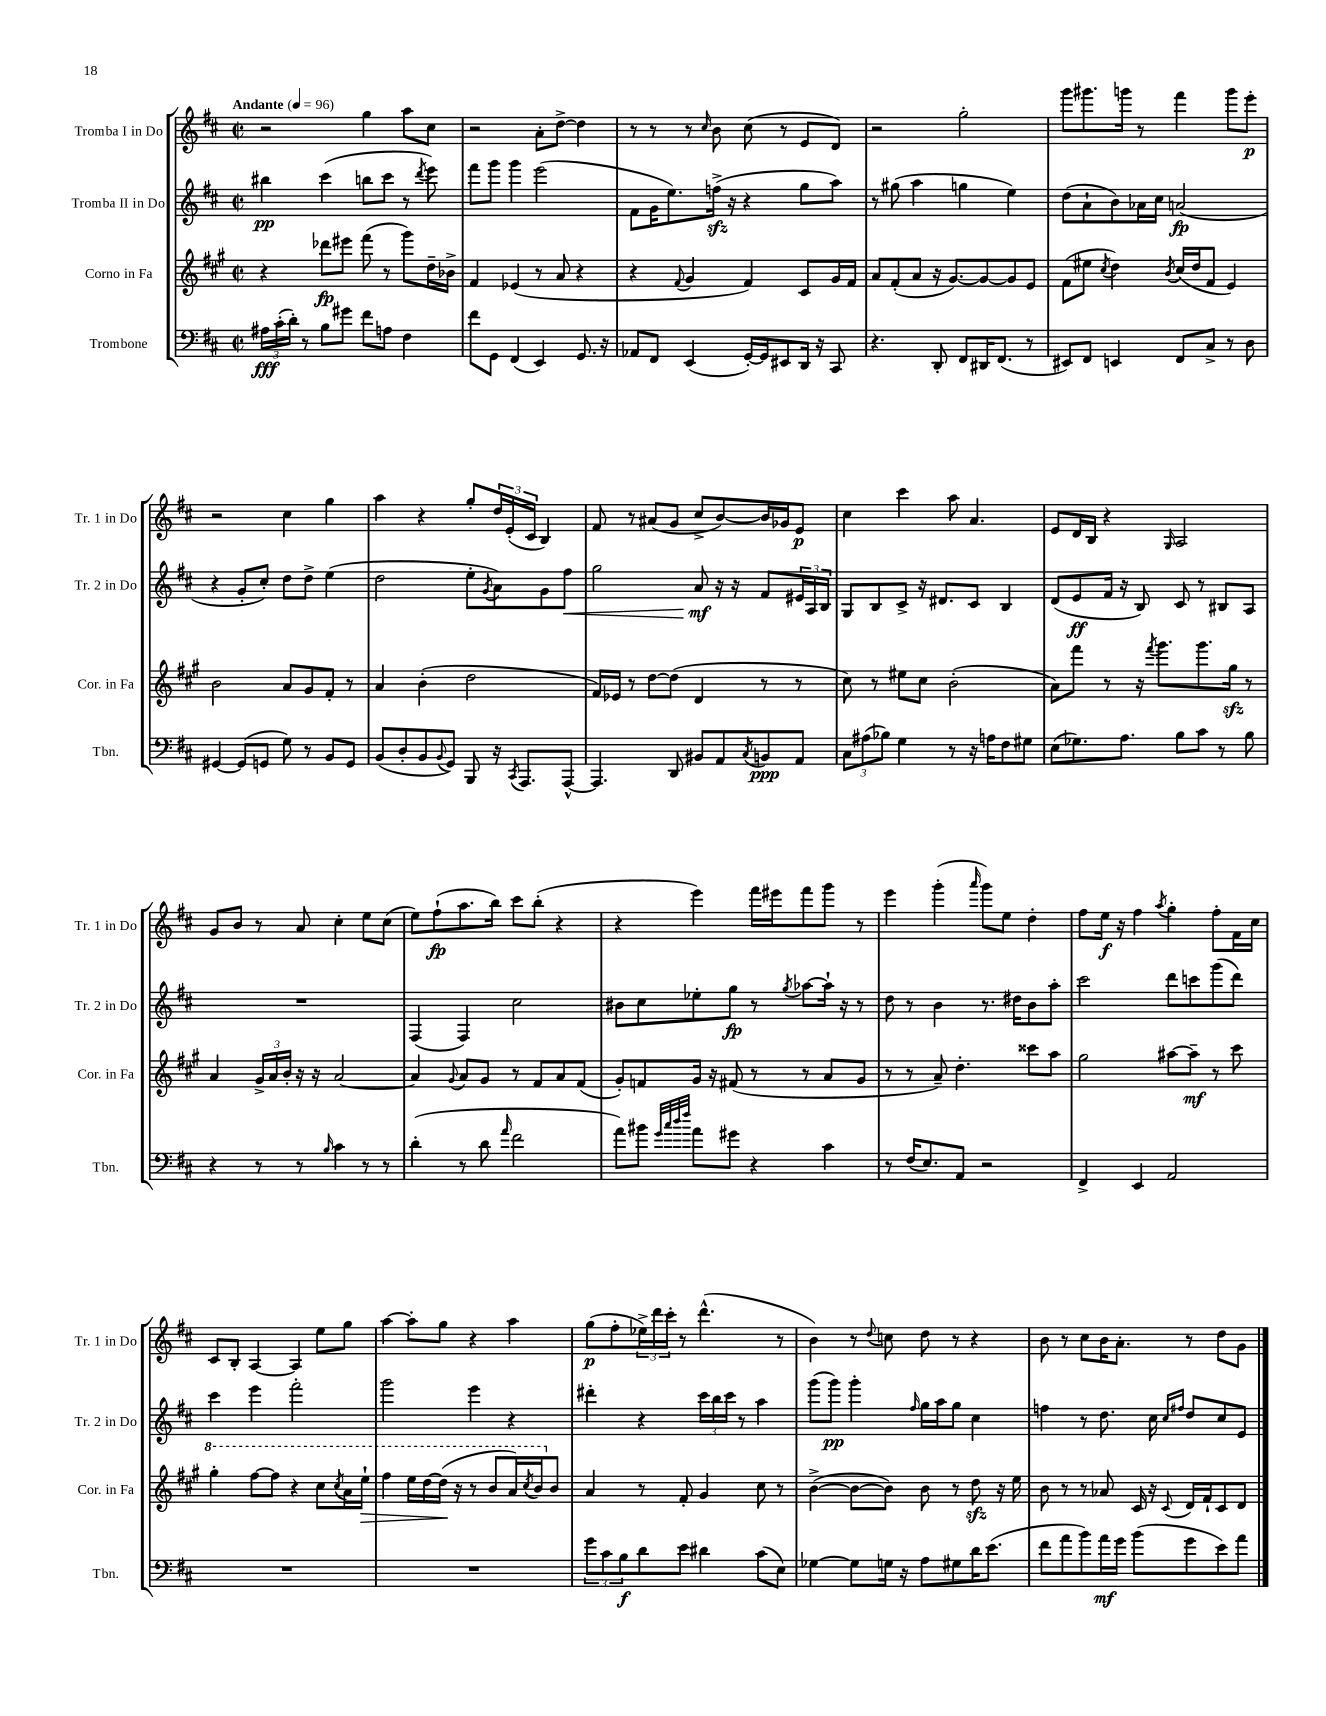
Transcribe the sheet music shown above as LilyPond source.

<<
\new StaffGroup <<
\new Staff = "s0" \with { instrumentName = "Tromba I in Do" shortInstrumentName = "Tr. 1 in Do" } {
    \clef treble \key d \major \defaultTimeSignature \time 2/2 \tempo "Andante" 4 = 96
    r2 g''4 a''8 cis''8 |
    r2 a'8-. d''8~-> d''4 |
    r8 r8 r8 \grace { cis''16 } b'8 cis''8( r8 e'8 d'8) |
    r2 g''2-. |
    g'''8 gis'''8. g'''16 r8 fis'''4 g'''8 e'''8-.\p |
    r2 cis''4 g''4 |
    a''4 r4 g''8-. \tuplet 3/2 { d''16 e'16-.( cis'16 } b4) |
    fis'8 r8 ais'8( g'8 cis''8-> b'8~) b'16 ges'16 e'8\p |
    cis''4 cis'''4 a''8 a'4. |
    e'8 d'16 b16 r4 \grace { g16 } a2 |
    g'8 b'8 r8 a'8 cis''4-. e''8 cis''8( |
    e''8) fis''8-!\fp( a''8. b''16) cis'''8 b''8-.( r4 |
    r4 e'''4) fis'''16 eis'''16 fis'''8 g'''8 r8 |
    e'''4 g'''4-.( \grace { a'''16 } g'''8) e''8 d''4-. |
    fis''8 e''16\f r16 fis''4 \acciaccatura { a''8 } g''4-. fis''8-. fis'16 cis''16 |
    cis'8 b8-. a4~ a4 e''8 g''8 |
    a''4~ a''8-. g''8 r4 a''4 |
    g''8\p( fis''8-. \tuplet 3/2 { ees''16->) d'''16 cis'''16-. } r8 d'''4.-^( r8 |
    b'4) r8 \appoggiatura { d''8 } c''8 d''8 r8 r4 |
    b'8 r8 cis''8 b'16 a'8.-. r8 d''8 g'8 \bar "|." |
}
\new Staff = "s1" \with { instrumentName = "Tromba II in Do" shortInstrumentName = "Tr. 2 in Do" } {
    \clef treble \key d \major \defaultTimeSignature \time 2/2
    bis''4\pp cis'''4( b''8 cis'''8 r8 \acciaccatura { d'''8 } e'''8) |
    fis'''8 g'''8 g'''4 e'''2( |
    fis'8 g'16 e''8.) f''16->\sfz( r16 r4 g''8 a''8) |
    r8 gis''8( a''4 g''4 e''4) |
    d''8( a'8-! b'8) aes'16 cis''16 a'2\fp( |
    r4 g'8-. cis''8-.) d''8 d''8-> e''4( |
    d''2 e''8-. \acciaccatura { g'8 } a'8) g'8 fis''8\< |
    g''2 a'8\mf\! r16 r16 fis'8 \tuplet 3/2 { eis'16 a16 b16 } |
    g8 b8 cis'8-> r16 dis'8. cis'8 b4 |
    d'8( e'8\ff fis'16 r16 b8) cis'8 r8 bis8 a8 |
    R1 |
    fis4( fis4) cis''2 |
    bis'8 cis''8 ees''8-. g''8\fp r8 \acciaccatura { g''8 } aes''8~ aes''16-! r16 r8 |
    d''8 r8 b'4 r8. dis''16 b'8 a''8-. |
    cis'''2 d'''8 c'''8 g'''8( d'''8) |
    cis'''4 e'''4 fis'''2-. |
    g'''2 e'''4 r4 |
    dis'''4-. r4 \tuplet 3/2 { cis'''16 b''16 cis'''16 } r8 a''4 |
    g'''8( g'''8\pp) g'''4-. \grace { fis''16 } g''16 a''16 g''8 cis''4 |
    f''4 r8 d''8. cis''16 \grace { cis''16 fis''16 } d''8 cis''8 e'8 \bar "|." |
}
\new Staff = "s2" \with { instrumentName = "Corno in Fa" shortInstrumentName = "Cor. in Fa" } {
    \clef treble \key a \major \defaultTimeSignature \time 2/2
    r4 des'''8\fp eis'''8 fis'''8( r8 gis'''8) d''16-- bes'16-> |
    fis'4 ees'4( r8 a'8 r4 |
    r4 \appoggiatura { fis'8 } gis'4 fis'4) cis'8 gis'16 fis'16 |
    a'8 fis'8-.( a'8 r16 gis'8.~) gis'8~ gis'8 e'8 |
    fis'8( eis''8 \acciaccatura { cis''8 } d''4) \acciaccatura { b'8 } cis''16( d''16 fis'8 e'4) |
    b'2 a'8 gis'8 fis'8-. r8 |
    a'4 b'4-.( d''2 |
    fis'16) ees'16 r8 d''8~ d''8( d'4 r8 r8 |
    cis''8) r8 eis''8 cis''8 b'2-.( |
    a'8) fis'''8 r8 r16 \acciaccatura { fis'''8 } gis'''8. gis'''8. gis''16\sfz r8 |
    a'4 \tuplet 3/2 { gis'16-> a'16 b'16-. } r16 r16 a'2~ |
    a'4 \appoggiatura { gis'8 } a'8 gis'8 r8 fis'8 a'8 fis'8( |
    gis'8-.) f'8 gis'16 r16 fis'8( r8 r8 a'8 gis'8 |
    r8 r8 a'8--) d''4.-. cisis'''8 a''8 |
    gis''2 ais''8~ ais''8--\mf r8 cis'''8 |
    \ottava #1 gis'''4-. fis'''8~ fis'''8 r4 cis'''8 \acciaccatura { cis'''8 } a''16 e'''16-!\> |
    fis'''4 e'''16 d'''16~ d'''16\!( r16 r8 b''8 a''16) \acciaccatura { cis'''8 } b''16 \ottava #0 b'8 |
    a'4 r8 fis'8-. gis'4 cis''8 r8 |
    b'4~->( b'8~ b'8) b'8 r8 d''8\sfz r16 e''16 |
    b'8 r8 r8 aes'8 cis'16 r16 \appoggiatura { cis'8 } d'16 fis'16-! cis'8 d'8 \bar "|." |
}
\new Staff = "s3" \with { instrumentName = "Trombone" shortInstrumentName = "Tbn." } {
    \clef bass \key d \major \defaultTimeSignature \time 2/2
    \tuplet 3/2 { ais16\fff cis'16-.( d'16-.) } r8 b8 gis'8 fis'8 a8 fis4 |
    fis'8 g,8 fis,4( e,4) g,8. r16 |
    aes,8 fis,8 e,4( g,16~-.) g,16 eis,8 d,16 r16 cis,8 |
    r4. d,8-. fis,8 dis,16 fis,8.( r8 |
    eis,8) fis,8 e,4 fis,8 cis8-> r8 d8 |
    gis,4~ gis,8( g,8 g8) r8 b,8 g,8 |
    b,8( d8-. b,8 \appoggiatura { b,8 } g,8) b,,8 r16 \acciaccatura { cis,8 } a,,8. a,,8~-^ |
    a,,4. d,8 bis,8 a,8 \acciaccatura { cis8 } b,8\ppp a,8 |
    \tuplet 3/2 { cis8 ais8( bes8) } g4 r8 r16 a16 fis8 gis8 |
    e8( ges8.) a8. b8 cis'8 r8 b8 |
    r4 r8 r8 \grace { b16 } cis'4 r8 r8 |
    d'4-.( r8 d'8 \grace { a'16 } fis'2 |
    a'8) bis'8 \grace { g'32 cis''32 d''32 fis''32 } a'8 gis'8 r4 cis'4 |
    r8 fis16( e8.) a,8 r2 |
    fis,4-> e,4 a,2 |
    R1 |
    R1 |
    \tuplet 3/2 { g'8 cis'8 b8\f } d'8 e'8 dis'4 cis'8( e8) |
    ges4~ ges8 g16 r16 a8 gis8 d'16 e'8.( |
    fis'8 a'8 b'8) a'16\mf g'16 b'8( g'8 e'8) a'8 \bar "|." |
}
>>
>>
\layout { \context { \Score \remove "Bar_number_engraver" } }
